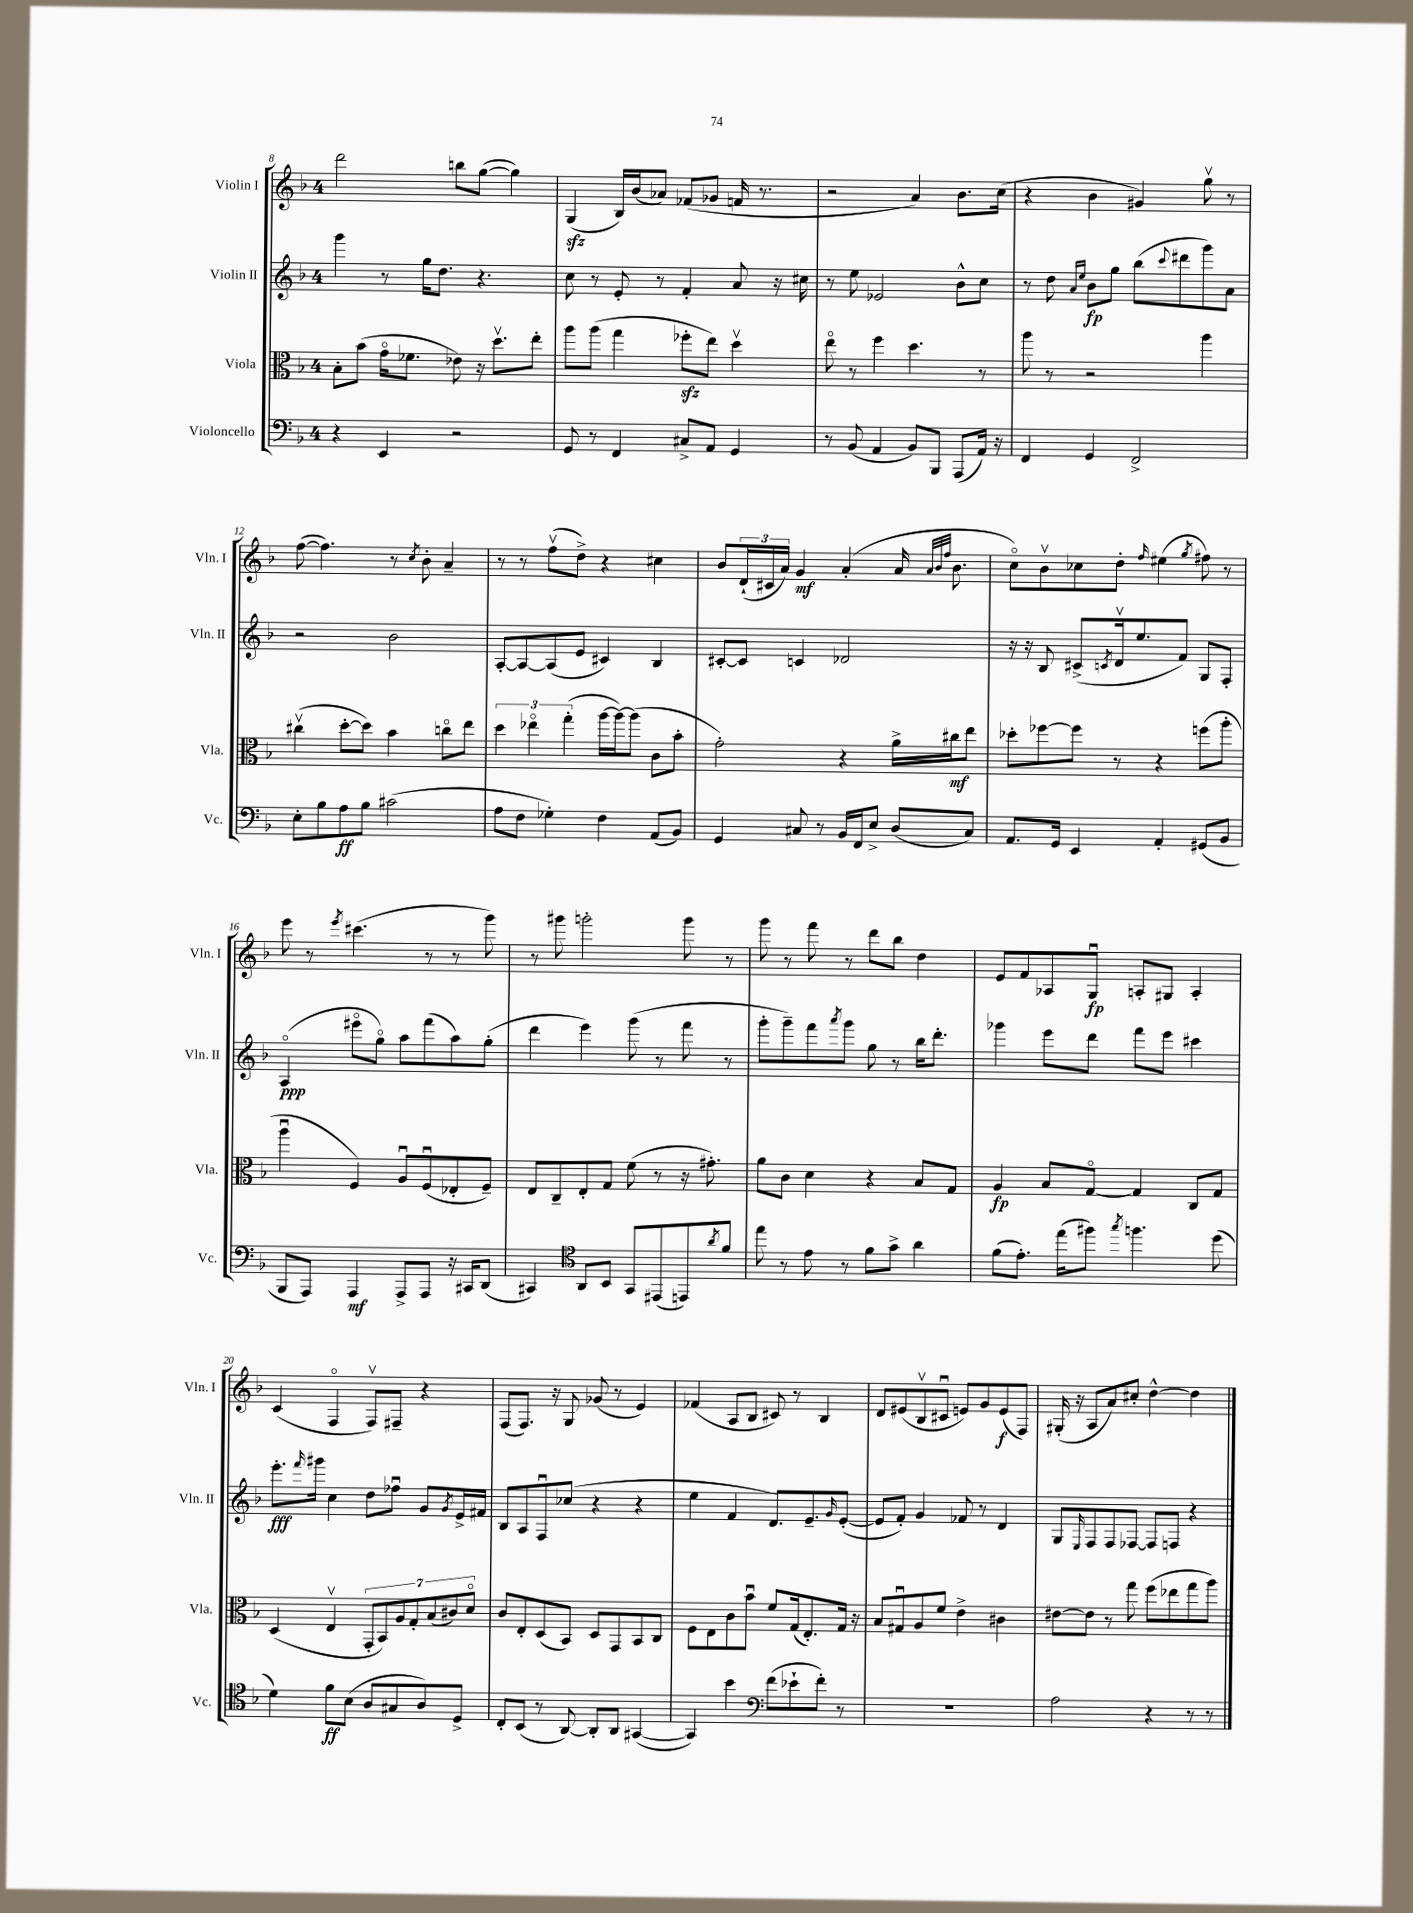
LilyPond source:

<<
\new StaffGroup <<
\new Staff = "s0" \with { instrumentName = "Violin I" shortInstrumentName = "Vln. I" } {
    \clef treble \key f \major \once \override Staff.TimeSignature.style = #'single-digit \time 4/4
    d'''2 b''8 g''8~( g''4) |
    g4\sfz( bes16) bes'16( aes'8) fes'8( ges'8 f'16 r8. |
    r2 a'4) bes'8. c''16( |
    r4 bes'4 gis'4) g''8\upbow r8 |
    f''8~( f''4.) r8 \acciaccatura { c''8 } bes'8-. a'4-- |
    r8 r8 f''8\upbow( d''8->) r4 cis''4 |
    bes'8 \tuplet 3/2 { d'16-!( cis'16 a'16) } g'4\mf a'4-.( a'16 \grace { a'32 bes'32 f''32 } bes'8. |
    c''8\flageolet) bes'8\upbow ces''8 d''8-. \grace { f''16 } eis''4( \acciaccatura { g''8 } fis''8) r8 |
    e'''8 r8 \acciaccatura { e'''8 } cis'''4.( r8 r8 g'''8) |
    r8 gis'''8 g'''2-. g'''8 r8 |
    g'''8 r8 f'''8 r8 d'''8 bes''8 d''4 |
    e'8 f'8 aes8 g8\downbow\fp a8-. gis8 a4-. |
    c'4( f4\flageolet f8\upbow) fis8-- r4 |
    f8( f8.) r16 g8 ges'8( r8 e'4) |
    fes'4( a8 bes8 cis'8) r8 bes4 |
    d'8 eis'8( bes8\upbow cis'8\downbow e'8) g'8 e'8\f( f8) |
    gis16-.( r16 a8 a'8) cis''8-. d''4~-^ d''4 \bar "|." |
}
\new Staff = "s1" \with { instrumentName = "Violin II" shortInstrumentName = "Vln. II" } {
    \clef treble \key f \major \once \override Staff.TimeSignature.style = #'single-digit \time 4/4
    g'''4 r8 g''16 d''8. r4. |
    c''8 r8 e'8-. r8 f'4-. a'8 r16 cis''16 |
    r8 e''8 ees'2 bes'8-^ c''8 |
    r8 d''8 \grace { a'16 e''16 } bes'8\fp g''8 bes''8( \appoggiatura { c'''8 } dis'''8 g'''8) a'8 |
    r2 bes'2 |
    a8~-. a8~ a8( e'8 cis'4) bes4 |
    cis'8~-. cis'8 c'4 des'2 |
    r16 r16 bes8 cis'8->( \acciaccatura { c'8 } d'16\upbow e''8. f'8) g8 f8-. |
    a4\flageolet\ppp( eis'''8\flageolet g''8\flageolet) a''8 f'''8( a''8) g''8-.( |
    d'''4 e'''4) g'''8( r8 f'''8 r8 |
    g'''8-. g'''8--) f'''8 \acciaccatura { a'''8 } g'''8 g''8 r8 bes''16 d'''8.-. |
    ges'''4 e'''8 d'''8 f'''8 e'''8 cis'''4 |
    e'''8.-.\fff \grace { f'''16 } gis'''16 c''4 d''8 fes''8\downbow g'8 \acciaccatura { g'8 } e'16-> fis'16 |
    bes8 a8 f8\downbow ces''8( r4 r4 |
    e''4 f'4 d'8.) e'8.-- \grace { g'16 } e'8~-.( |
    e'8 f'8-.) g'4 fes'8 r8 d'4 |
    g8 \grace { e16 } f8 f8 fes8~ fes8 f8 r4 \bar "|." |
}
\new Staff = "s2" \with { instrumentName = "Viola" shortInstrumentName = "Vla." } {
    \clef alto \key f \major \once \override Staff.TimeSignature.style = #'single-digit \time 4/4
    bes8-. bes'8( g'16\flageolet fes'8. ees'8) r16 d''8.\upbow e''8-. |
    a''8 a''8( g''4 fes''8-.\sfz e''8) d''4\upbow |
    e''8\flageolet r8 f''4 d''4. r8 |
    a''8 r8 r2 a''4 |
    cis''4\upbow( d''8~-. d''8) bes'4 c''8\flageolet e''8 |
    \tuplet 3/2 { d''4 ees''4\flageolet g''4-.( } a''16~ a''16~) a''8( c'8 bes'8-. |
    g'2-.) r4 a'16-> cis''16\mf e''8 |
    des''8-. fes''8~ fes''8 r8 r4 f''8( a''8-. |
    a''4\downbow f4) a8\downbow f8\downbow( ees8-. f8--) |
    e8 c8-- e8-. g8 f'8( r8 r16 gis'8.-.) |
    a'8 c'8 d'4 r4 bes8 g8 |
    a4\fp bes8 g8~\flageolet g4 c8 g8 |
    d4( e4\upbow \tuplet 7/4 { g,8-. bes,8) a8 g8-. bes8( cis'8) d'8\flageolet } |
    c'8 e8-. d8( bes,8) d8 g,8 bes,8 c8 |
    f8 e8 c'8 bes'8\downbow f'8 g16( e8.-.) g16 r16 |
    bes8 gis8\downbow a8 f'8 e'4-> cis'4 |
    eis'8~ eis'8 r8 g''8 f''8( ees''8 g''8 a''8) \bar "|." |
}
\new Staff = "s3" \with { instrumentName = "Violoncello" shortInstrumentName = "Vc." } {
    \clef bass \key f \major \once \override Staff.TimeSignature.style = #'single-digit \time 4/4
    r4 e,4 r2 |
    g,8 r8 f,4 cis8-> a,8 g,4 |
    r8 bes,8( a,4 bes,8) bes,,8 a,,8( a,16) r16 |
    f,4 g,4 f,2-> |
    e8-. bes8 a8\ff bes8 cis'2( |
    a8 f8 ges4-.) f4 a,8( bes,8) |
    g,4 cis8 r8 bes,16 f,16 e8-> d8( cis8) |
    a,8. g,16 e,4 a,4-. gis,8( bes,8 |
    bes,,8 a,,8) a,,4\mf a,,8-> a,,8 r16 cis,16 d,8( |
    cis,4) \clef tenor a,8 bes,8 g,8 eis,8( e,8) \acciaccatura { a'8 } f'8 |
    e''8 r8 e'8 r8 f'8 g'8-> a'4 |
    f'8( e'8.-.) e''16( fis''8) \acciaccatura { g''8 } f''4. d''8( |
    d'4) f'8\ff bes8( a8 gis8 a8) d8-> |
    c8-. bes,8( r8 a,8~) a,8-. a,8 gis,4~( |
    gis,4) bes'4 \clef bass f'8( ees'8-! f'8-.) r8 |
    R1 |
    a2 r4 r8 r8 \bar "|." |
}
>>
>>
\layout { \context { \Score currentBarNumber = #8 } }
